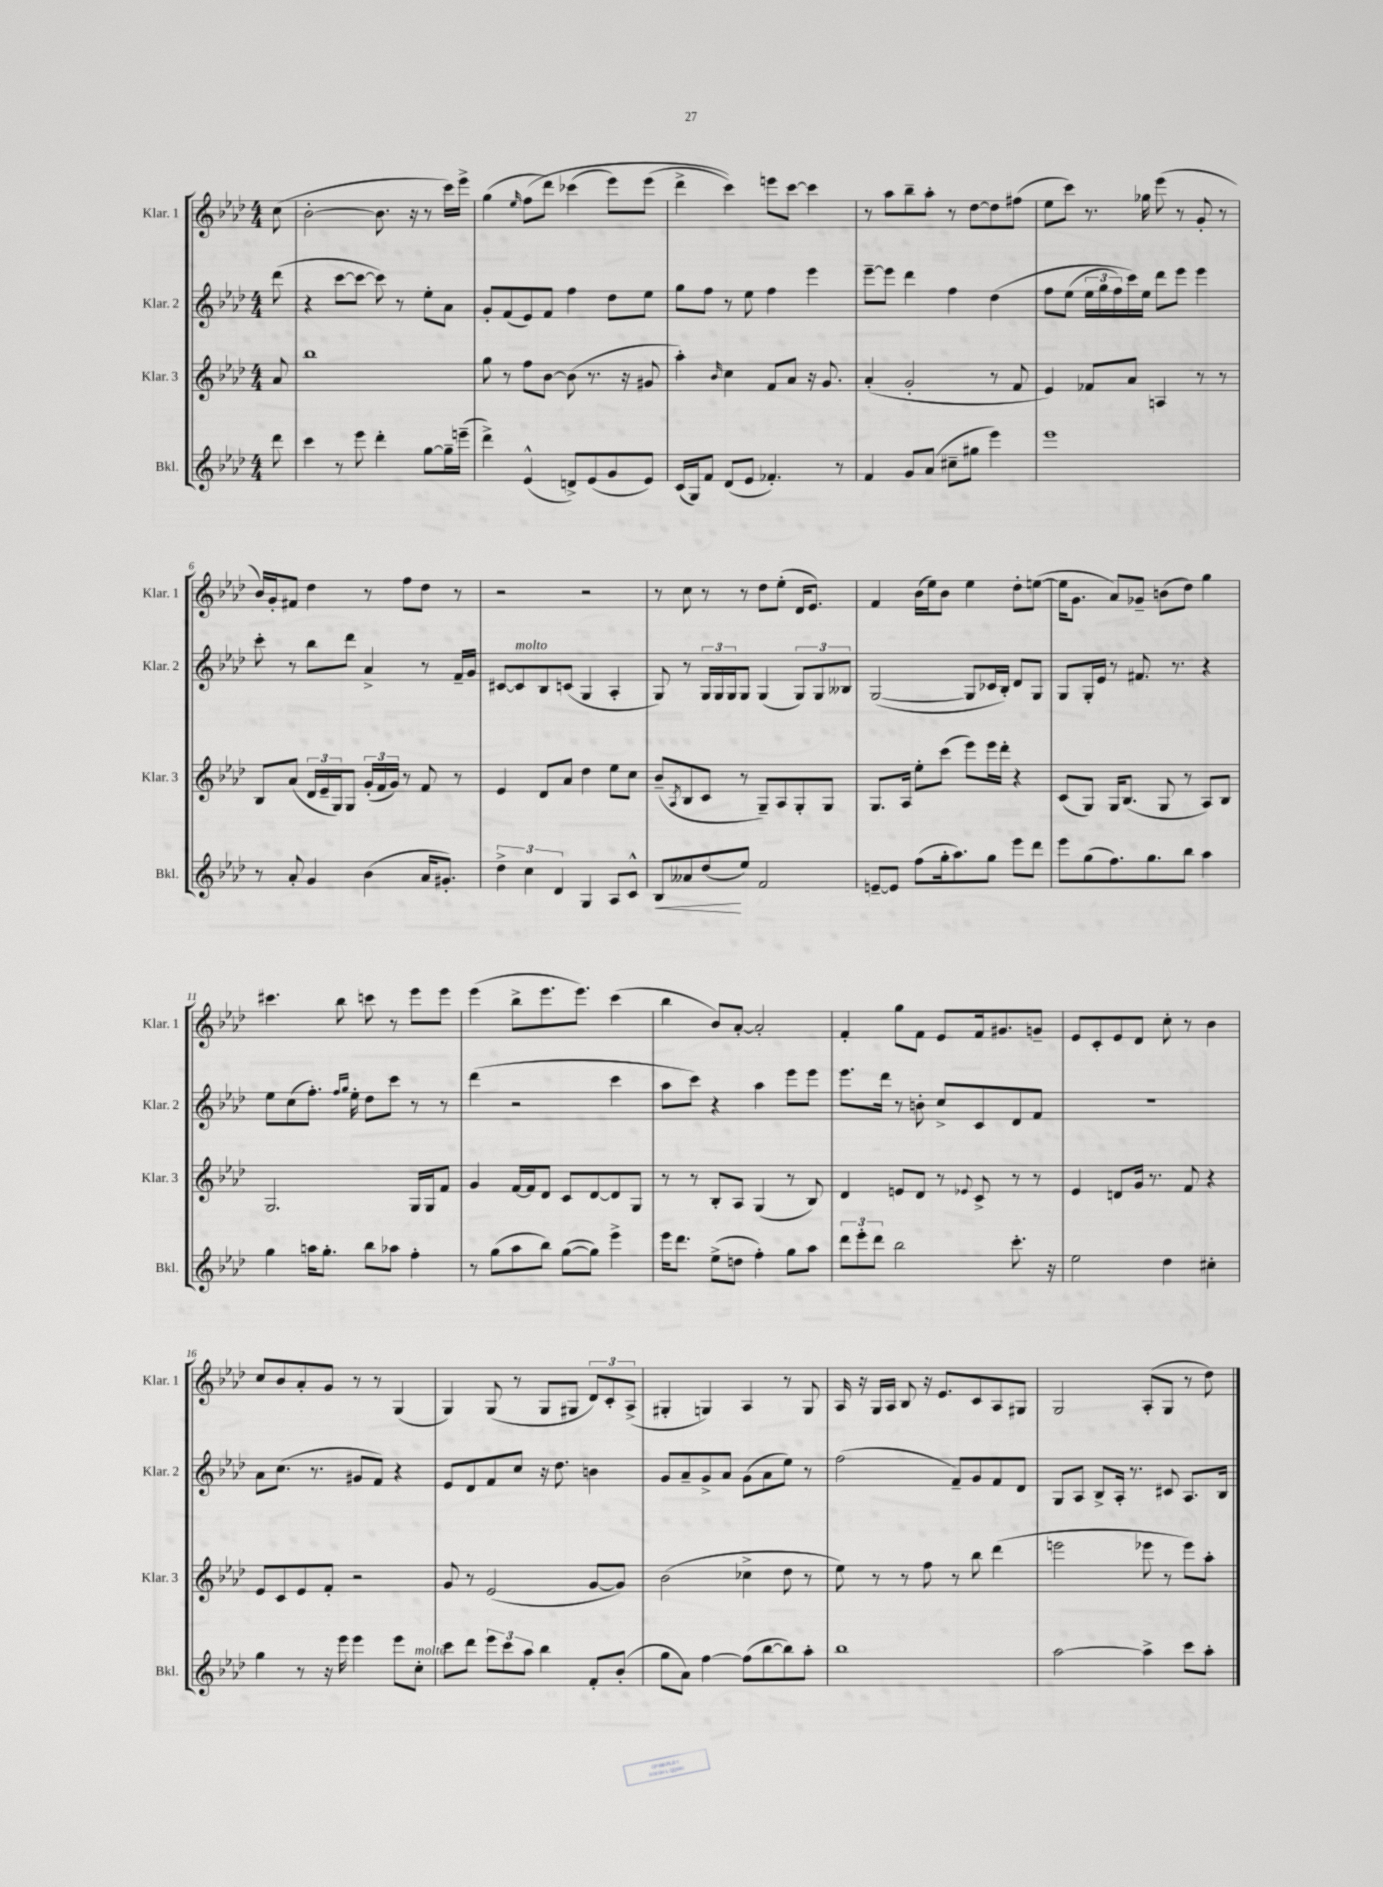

**kern	**kern	**kern	**kern
*staff4	*staff3	*staff2	*staff1
*clefG2	*clefG2	*clefG2	*clefG2
*k[b-e-a-d-]	*k[b-e-a-d-]	*k[b-e-a-d-]	*k[b-e-a-d-]
*M4/4	*M4/4	*M4/4	*M4/4
8ddd-	8a-	(8ddd-	(8cc
=	=	=	=
4ccc	1bb-	4r	[2b-'
8r	.	[8ccc	.
8eee-	.	8ccc_	.
4ddd-'	.	8ccc])	8.b-]
.	.	8r	.
.	.	.	16r
[8gg	.	8ee-'	8r
16gg~]	.	8a-	16ccc)
(16eee~	.	.	16eee-^
=	=	=	=
4ddd-^)	8gg	8g'	(4gg
.	8r	(8f	.
.	.	.	16qqee-
(4e-^^	8ff	8e-)	&(8ff
.	[8b-	8f	8ddd-)
8d^)	(8b-]	4ff	(4ccc-
(8e-	8.r	.	.
8g	.	8dd-	8eee-)
.	16r	.	.
8e-)	8g#	8ee-	(8eee-
=	=	=	=
(16c	4aa-')	8gg	4ddd-^
16G)	.	.	.
8f	.	8ff	.
.	16qqb-	.	.
(8d-	4cc	8r	4ccc)&)
8e-	.	8ee-	.
4.f-')	8f	4ff	8eee
.	8a-	.	[8ccc
.	16r	4eee-	4ccc]
.	8.g	.	.
8r	.	.	.
=	=	=	=
4f	(4a-'	[8eee-~	8r
.	.	8eee-]	8aa-
8g	2g'	4ddd-	8bb-~
(8a-	.	.	8aa-'
8cc#~	.	4ff	8r
8gg#	.	.	[8dd-
4eee-)	8r	&(4dd-	8dd-]
.	8f	.	(8ff#
=	=	=	=
1eee-	4e-)	8ff	8ee-
.	.	(8ee-	8ccc)
.	8f-	24ee-	8.r
.	.	24gg	.
.	.	24ff)	.
.	8a-	16ccc&)	.
.	.	16ee-	16gg-
.	4A	8ddd-	(8eee-
.	.	8eee-	8r
.	8r	4eee-	8g'
.	8r	.	8r
=	=	=	=
8r	8B-	8ccc'	16b-)
.	.	.	16g'
8a-'	(8a-	8r	8f#
4g	24d-	8bb-	4dd-
.	24e-~	.	.
.	24G)	.	.
.	8G	8ddd-	.
(4b-	(24g'	4a-^	8r
.	24f	.	.
.	24g)	.	.
.	8r	.	8ff
16a-	8f	8r	8dd-
8.g#')	.	.	.
.	8r	16f~	8r
.	.	16g	.
=	=	=	=
6dd-^	4e-	[8c#	2r
.	.	8c#]	.
6cc	.	.	.
.	8d-	8B-	.
6d-	.	.	.
.	8a-	(8c	.
4G	4dd-	4G	2r
8A-	8ee-	4A-'	.
8c^^	8cc	.	.
=	=	=	=
8B-	(8b-~	8G)	8r
.	8qA-	.	.
8a--	8B-	8r	8cc
(8dd-	8c	24G	8r
.	.	24G	.
.	.	24G	.
8ee-)	8r	8G	8r
2f	8G~)	(4G	8dd-
.	8A-	.	(8ee-'
.	8G'	12G)	16d-
.	.	.	8.e-)
.	.	12G	.
.	8G	.	.
.	.	12B--	.
=	=	=	=
[8e~	8.G	([2G	4f
8e]	.	.	.
.	16A-	.	.
(8ff	8ee-'	.	(16b-
.	.	.	16ee-)
16gg'	(8ccc	.	8b-
8.aa-)	.	.	.
.	8eee-)	8G]	4ee-
8gg	16eee-	16c-	.
.	16ddd-'	16B-')	.
8eee-	4r	8d-	8dd-'
8ddd-	.	8G	([8ee
=	=	=	=
8eee-	(8c	8G	16ee]
.	.	.	8.g
(8gg	8G)	16G'	.
.	.	16e-	.
8.ff)	16G	8r	8a-)
.	(8.B-	.	.
.	.	8.f#	8g-~
8.gg	.	.	.
.	8G	.	(8b
.	.	8.r	.
8bb-	8r	.	8dd-)
4aa-	8A-)	4r	4gg
.	8B-	.	.
=	=	=	=
4gg	2.G	8ee-	4.ccc#
.	.	(8cc	.
16aa	.	8.ff')	.
8.gg'	.	.	.
.	.	.	8bb-
.	.	16qqff	.
.	.	16qqgg	.
.	.	16ee-'	.
8bb-	.	8dd-	8ccc
8aa-	.	8ccc	8r
4ff'	16G	8r	8eee-
.	16G	.	.
.	8f	8r	8eee-
=	=	=	=
8r	4g	(4ddd-	(4eee-
(8gg	.	.	.
8aa-	[16f	2r	8bb-^
.	16f]	.	.
8bb-)	8d-	.	8.eee-
([8gg	8c	.	.
.	.	.	8.eee-)
8gg])	[8d-	.	.
4eee-^	8d-]	4ccc	(4ccc
.	8G	.	.
=	=	=	=
16eee-	8r	8aa-	4bb-
8.ddd-	.	.	.
.	8r	8ccc)	.
(8ee-^	8B-'	4r	8b-)
8dd	8A-	.	[8a-'
4ff')	(4G	4aa-	2a-']
8gg	8r	8eee-	.
8aa-	8B-)	8eee-	.
=	=	=	=
12ddd-	4d-	8.eee-	4f'
12eee-'	.	.	.
12ddd-	.	.	.
.	.	16ddd-	.
2bb-	8e	8r	8gg
.	8d-	8b'	8f
.	8r	8cc^	8e-
.	8qqe-	.	.
.	8c^	8c	16f
.	.	.	8.g#
8.ccc'	8r	8d-	.
.	8r	8f	8g~
16r	.	.	.
=	=	=	=
2ee-	4e-	1r	8e-
.	.	.	8c'
.	8d	.	8e-
.	16g	.	8d-
.	8.r	.	.
4dd-	.	.	8cc'
.	8f	.	8r
4cc#'	4r	.	4b-
=	=	=	=
4gg	8e-	8a-	8cc
.	8c	(8.cc	8b-
8r	8e-	.	8a-'
.	.	8.r	.
16r	8f'	.	8g
16eee-	.	.	.
4eee-	2r	8g#	8r
.	.	8f)	8r
8eee-	.	4r	(4G
8cc'	.	.	.
=	=	=	=
8ccc	8g	8e-	4G)
8ddd-	8r	8d-	.
12eee-	(2e-	8f	(8G
12ccc	.	.	.
.	.	8cc	8r
12aa-	.	.	.
4bb-	.	16r	8G
.	.	8.dd-	.
.	.	.	8G#
8f'	[8g	4b	12d-)
.	.	.	12c'
(8b-'	8g])	.	.
.	.	.	(12A-^
=	=	=	=
8gg	(2b-	8g	4G#'
8a-)	.	8a-~	.
[4ff	.	8g^	4G)
.	.	8a-	.
(8ff]	4cc-^	(8g	4A-
[8bb-	.	8a-	.
8bb-])	8dd-	8ee-)	8r
8aa-'	8r	8r	8G
=	=	=	=
1bb-	8ee-)	(2ff	16A-
.	.	.	16r
.	8r	.	16G
.	.	.	16A-
.	8r	.	8B-
.	8ff	.	16r
.	.	.	8.e-
.	8r	8f~)	.
.	8bb-	8g	8c
.	(4ddd-	8f	8A-
.	.	8d-	8G#
=	=	=	=
[2aa-	2eee	8G	2G
.	.	8A-	.
.	.	8B-^	.
.	.	16A-'	.
.	.	8.r	.
4aa-^]	8eee-	.	(8A-'
.	8r	8c#	8G
8ccc	8eee-)	8.A-	8r
8aa-'	8aa-'	.	8dd-)
.	.	16B-	.
==	==	==	==
*-	*-	*-	*-
